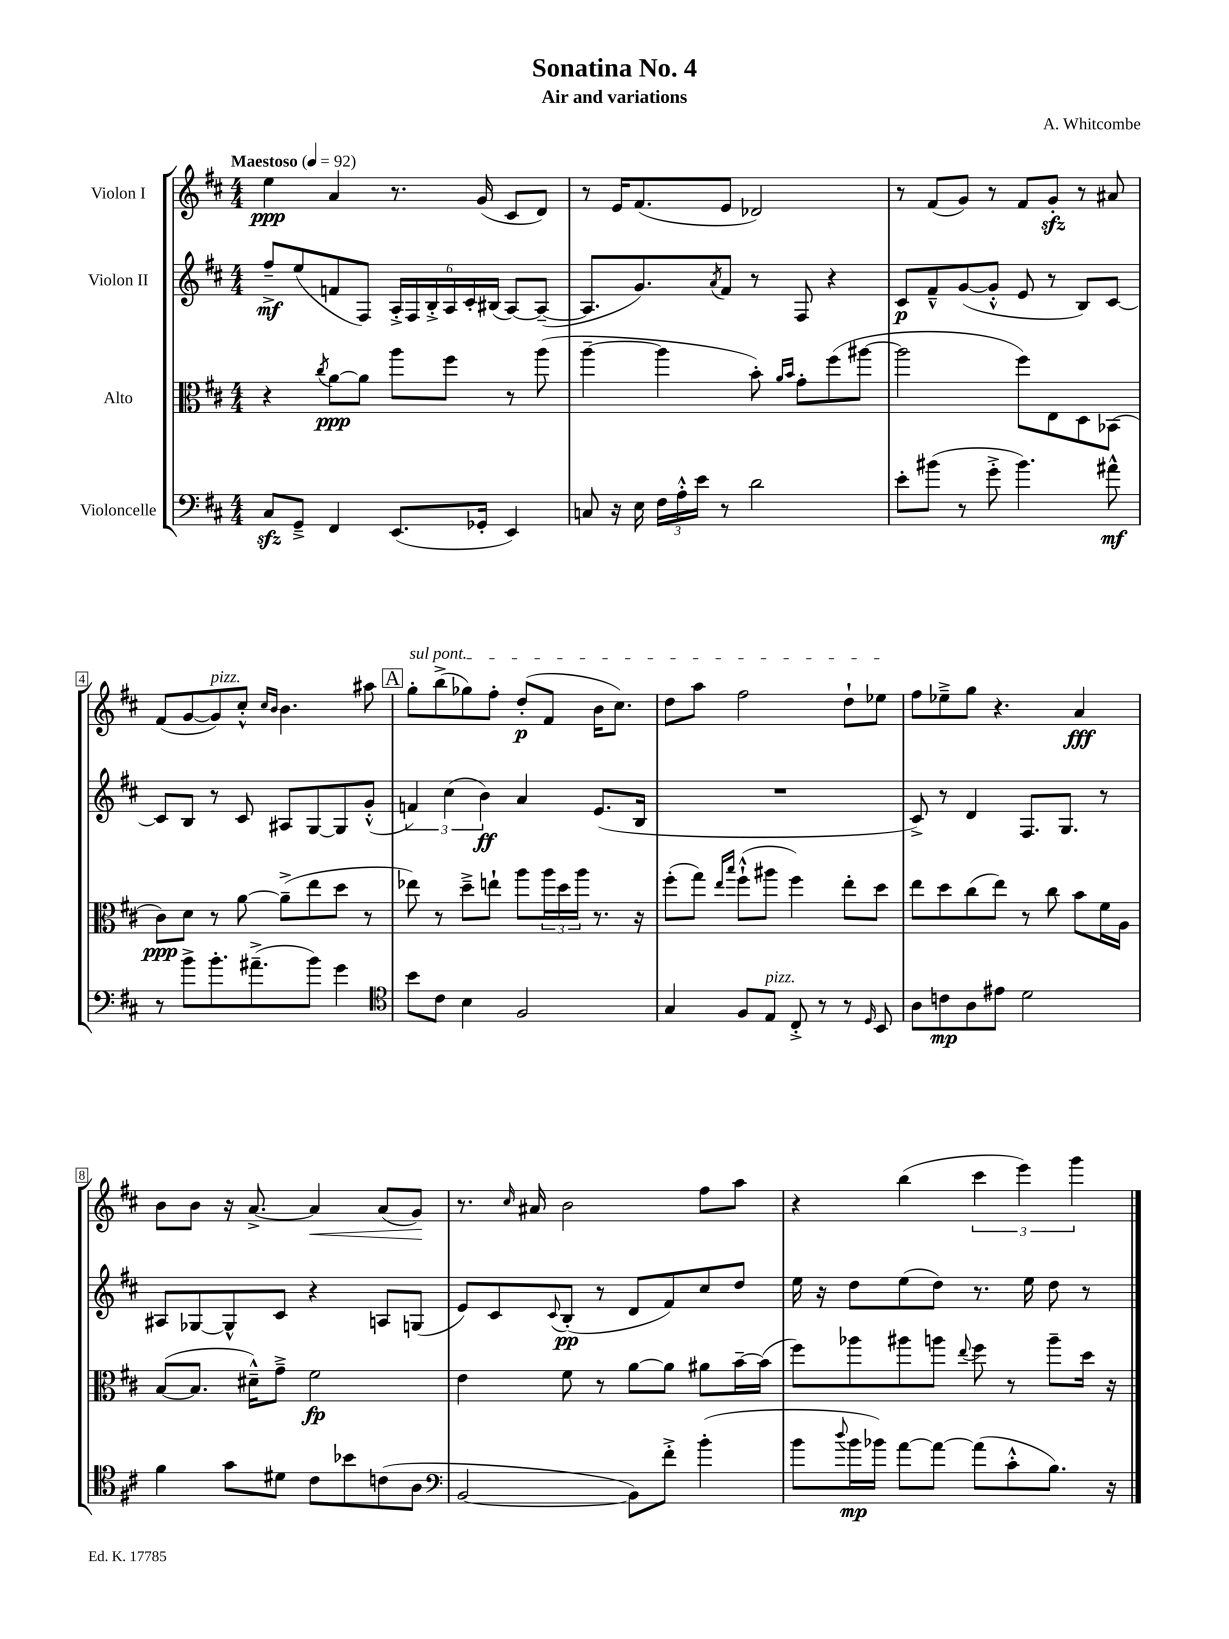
\header { title = "Sonatina No. 4" composer = "A. Whitcombe" subtitle = "Air and variations" }
<<
\new StaffGroup <<
\new Staff = "s0" \with { instrumentName = "Violon I" } {
    \clef treble \key d \major \numericTimeSignature \time 4/4 \tempo "Maestoso" 4 = 92
    e''4\ppp a'4 r8. g'16( cis'8 d'8) |
    r8 e'16 fis'8.( e'8 des'2) |
    r8 fis'8( g'8) r8 fis'8 g'8-.\sfz r8 ais'8 |
    fis'8( g'8~ g'8^\markup { \italic "pizz." }) cis''8-.-^ \grace { cis''16 b'16 } b'4. ais''8 |
    \mark \markup { \box "A" } \once \override TextSpanner.bound-details.left.text = \markup { \italic "sul pont." } g''8-.\startTextSpan b''8->( ges''8) fis''8-. d''8-.\p( fis'8 b'16 cis''8.) |
    d''8 a''8 fis''2 d''8-! ees''8\stopTextSpan |
    fis''8 ees''8---> g''8 r4. a'4\fff |
    b'8 b'8 r16 a'8.~-> a'4\< a'8( g'8\!) |
    r8. \grace { cis''16 } ais'16 b'2 fis''8 a''8 |
    r4 b''4( \tuplet 3/2 { cis'''4 e'''4) g'''4 } \bar "|." |
}
\new Staff = "s1" \with { instrumentName = "Violon II" } {
    \clef treble \key d \major \numericTimeSignature \time 4/4
    fis''8--->\mf e''8( f'8 fis8) \tuplet 6/4 { a16-.-> fis16 b16-.-> a16 cis'16-. bis16( } a8~) a8~--( |
    a8. g'8.) \acciaccatura { a'8 } fis'8 r8 fis8 r4 |
    cis'8\p fis'8---^ g'8~( g'8-.-^ e'8 r8 b8) cis'8~ |
    cis'8 b8 r8 cis'8 ais8 g8~ g8 g'8-.-^( |
    \mark \markup { \box "A" } \tuplet 3/2 { f'4) cis''4( b'4\ff) } a'4 e'8.( b16 |
    R1 |
    cis'8->) r8 d'4 fis8. g8. r8 |
    ais8 ges8~ ges8-^ cis'8 r4 a8 g8( |
    e'8) cis'8 \appoggiatura { cis'8 } b8-.\pp( r8 d'8 fis'8) cis''8 d''8 |
    e''16 r16 d''8 e''8( d''8) r8. e''16 d''8 r8 \bar "|." |
}
\new Staff = "s2" \with { instrumentName = "Alto" } {
    \clef alto \key d \major \numericTimeSignature \time 4/4
    r4 \acciaccatura { cis''8 } a'8~\ppp a'8 a''8 fis''8 r8 a''8( |
    a''4~-- a''4 b'8-.) \grace { a'16 b'16 } g'8-. fis''8( ais''8~ |
    ais''2 fis''8) e8 d8 bes,8( |
    cis'8\ppp) d'8 r8 a'8~ a'8--->( e''8 d''8 r8 |
    \mark \markup { \box "A" } ees''8) r8 d''8---> e''8-! a''8 \tuplet 3/2 { a''16 d''16 a''16 } r8. r16 |
    fis''8-.( g''8) \grace { e''16 b''16 } fis''8-!-^( ais''8 fis''4) e''8-. d''8 |
    e''8 d''8 cis''8( e''8) r8 cis''8 b'8 fis'16 a16 |
    b8~( b8. dis'16---^) g'8---> fis'2\fp |
    e'4 fis'8 r8 a'8~ a'8 ais'8 b'16~-- b'16( |
    fis''8) aes''8 ais''8 a''8 \appoggiatura { e''8 } fis''8 r8 a''8-- d''16 r16 \bar "|." |
}
\new Staff = "s3" \with { instrumentName = "Violoncelle" } {
    \clef bass \key d \major \numericTimeSignature \time 4/4
    cis8\sfz g,8---> fis,4 e,8.( ges,16-. e,4) |
    c8 r16 e16 \tuplet 3/2 { fis16 a16-.-^ e'16 } r8 d'2 |
    e'8-. bis'8( r8 g'8-.-> bis'4.) ais'8-^\mf |
    r8 b'8-> b'8.-. ais'8.--->( b'8) g'4 |
    \mark \markup { \box "A" } \clef tenor b'8 cis'8 b4 fis2 |
    g4 fis8 e8^\markup { \italic "pizz." } cis8-.-> r8 r8 \grace { d16 } b,8 |
    a8 c'8\mp a8 eis'8 d'2 |
    fis'4 g'8 dis'8 cis'8 bes'8 c'8( a8 |
    \clef bass b,2~ b,8) fis'8-.-> b'4-.( |
    b'8 \appoggiatura { d''8 } b'16\mp bes'16) a'8~ a'8~ a'8( cis'8-.-^ b8.) r16 \bar "|." |
}
>>
>>
\layout { \context { \Score \override BarNumber.stencil = #(make-stencil-boxer 0.1 0.3 ly:text-interface::print) } }
